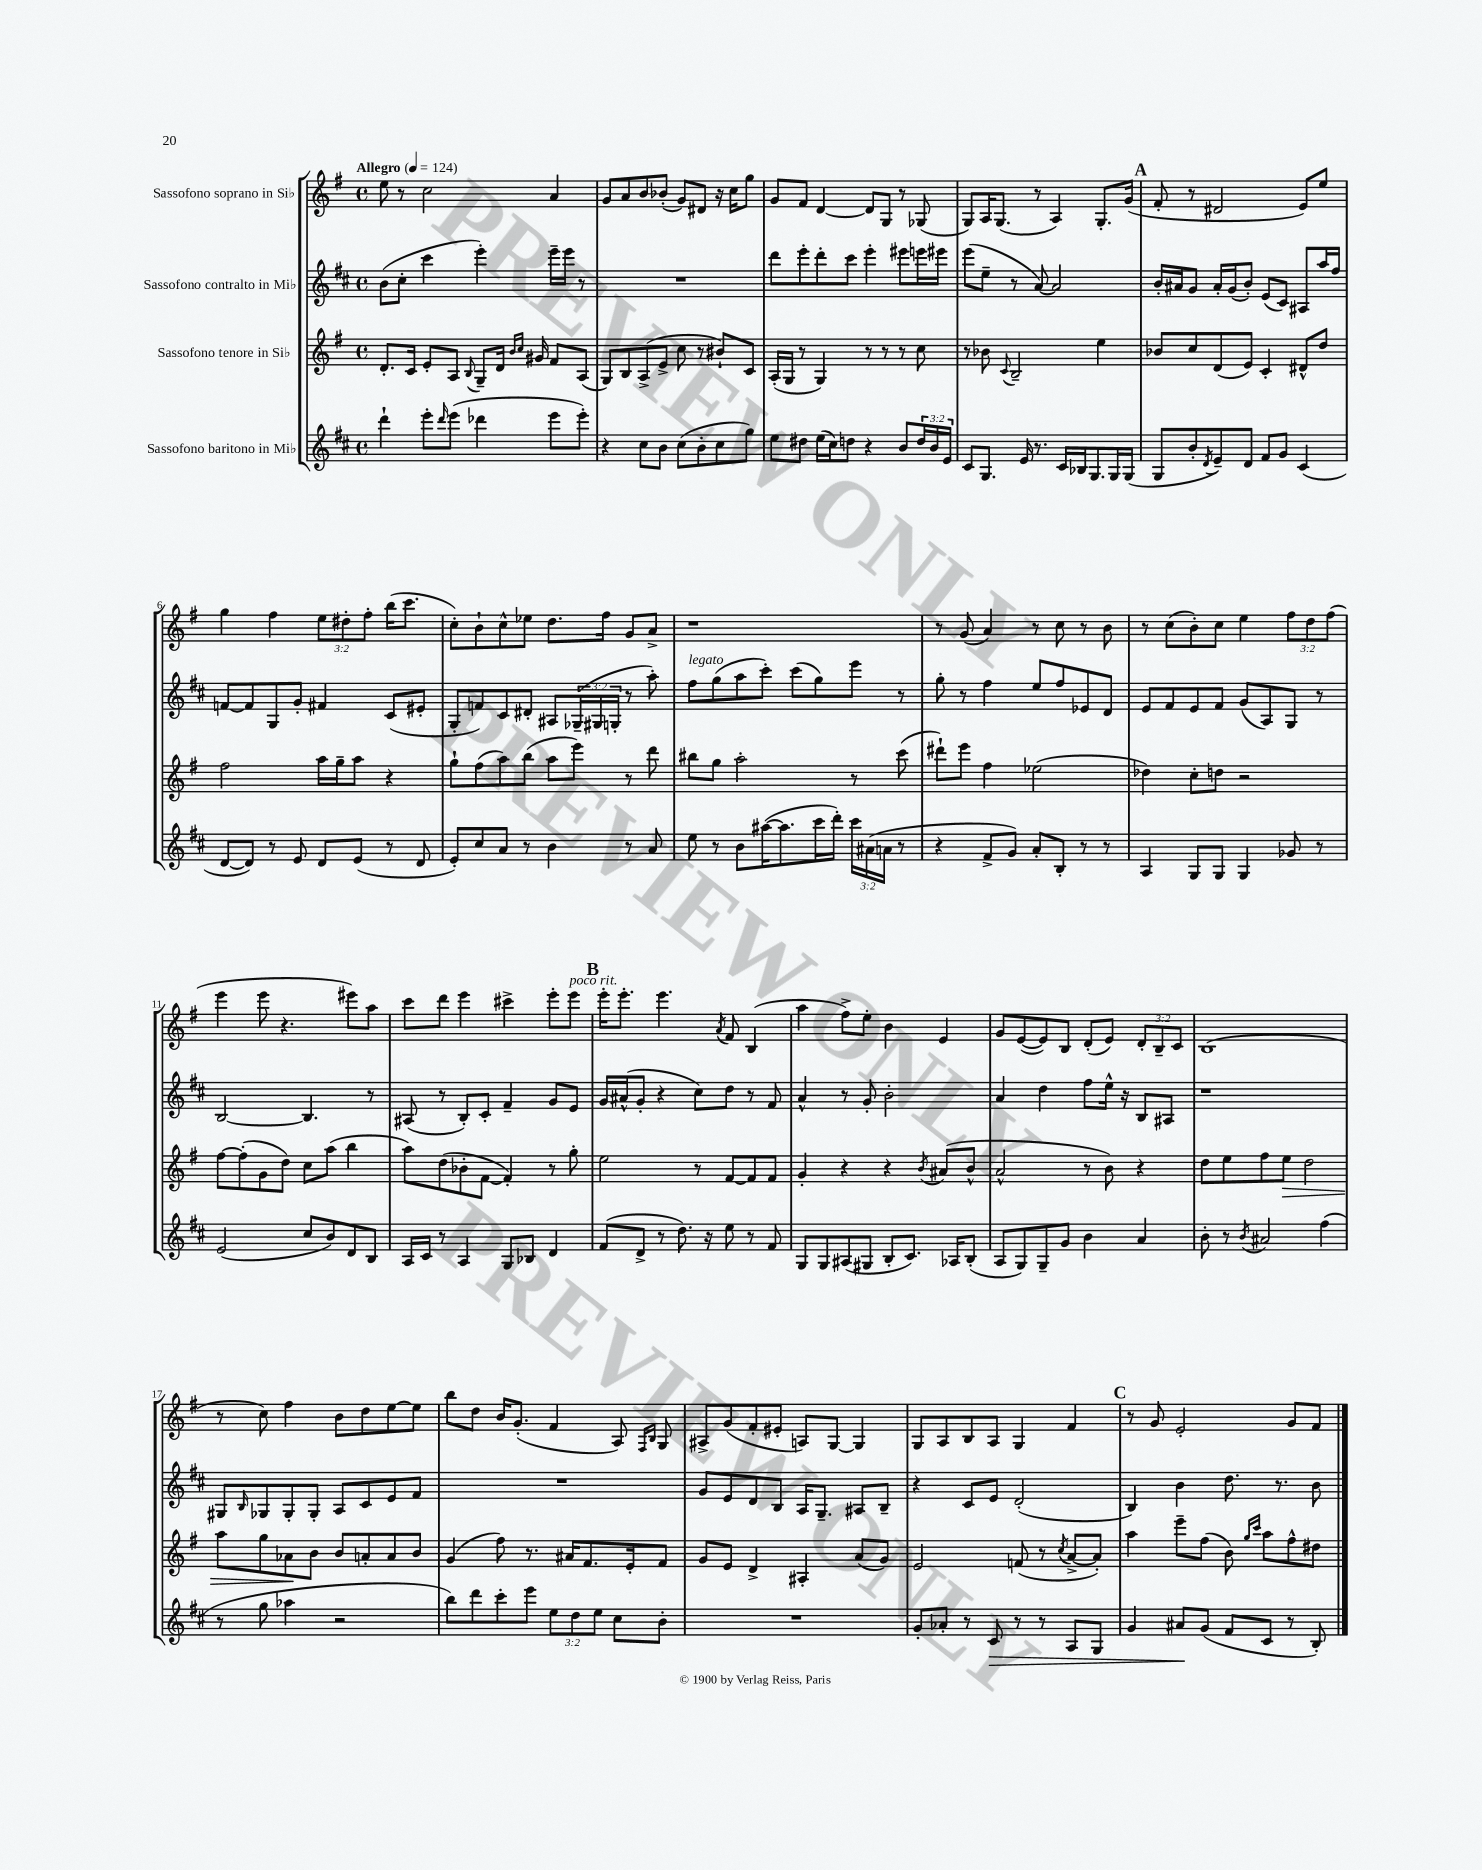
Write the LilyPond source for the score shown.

<<
\new StaffGroup <<
\new Staff = "s0" \with { instrumentName = "Sassofono soprano in Sib" } {
    \clef treble \key g \major \defaultTimeSignature \time 4/4 \override Staff.TupletNumber.text = #tuplet-number::calc-fraction-text \tempo "Allegro" 4 = 124
    e''8 r8 c''2 a'4 |
    g'8 a'8 b'8 bes'8-.( g'8) dis'8 r16 c''16 g''8 |
    g'8 fis'8 d'4~ d'8 g8 r8 ges8( |
    g8) a16 g8.( r8 a4) g8.-. g'16( |
    \mark \markup { \bold "A" } fis'8-. r8 dis'2 e'8) e''8 |
    g''4 fis''4 \tuplet 3/2 { e''8 dis''8-. fis''8-. } b''16( c'''8. |
    c''8-.) b'8-! c''8-^ ees''8 d''8. fis''16 g'8 a'8-> |
    r1 |
    r8 g'8( a'4) r8 c''8 r8 b'8 |
    r8 c''8( b'8-.) c''8 e''4 \tuplet 3/2 { fis''8 d''8 fis''8( } |
    e'''4 e'''8 r4. eis'''8) a''8 |
    c'''8 d'''8 e'''4 cis'''4-> e'''8-. e'''8^\markup { \italic "poco rit." } |
    \mark \markup { \bold "B" } e'''16-. e'''8.-. e'''4. \acciaccatura { a'8 } fis'8 b4( |
    a''4 fis''8->) e''8-. b'4 e'4 |
    g'8 e'8~( e'8) b8 d'8-.( e'8) \tuplet 3/2 { d'8-. b8-- c'8 } |
    b1( |
    r8 c''8) fis''4 b'8 d''8 e''8~ e''8 |
    b''8 d''8 b'16 g'8.-.( fis'4 a8) \grace { fis16 b16 } g8 |
    ais8-> g'8( fis'8-. eis'8-. a8) g8~ g4 |
    g8 a8 b8 a8 g4 fis'4 |
    \mark \markup { \bold "C" } r8 g'8 e'2-. g'8 fis'8 \bar "|." |
}
\new Staff = "s1" \with { instrumentName = "Sassofono contralto in Mib" } {
    \clef treble \key d \major \defaultTimeSignature \time 4/4 \override Staff.TupletNumber.text = #tuplet-number::calc-fraction-text
    b'8( cis''8-. cis'''4 e'''4-.) e'''16-- e'''16 r8 |
    R1 |
    d'''8 e'''8-. d'''8-. cis'''8 e'''4-. eis'''8 e'''16 eis'''16 |
    e'''8( e''8-- r8 a'8~) a'2 |
    \mark \markup { \bold "A" } b'16-. ais'16 g'8 ais'16-. g'16( b'8-.) e'8( cis'8) ais8 a''16 fis''16 |
    f'8~ f'8 g8 g'8-. fis'4 cis'8( eis'8-. |
    g8-. f'8) cis'8 dis'8-. ais8 \tuplet 3/2 { ges16--( gis16 g16-. } r8 a''8-.) |
    fis''8^\markup { \italic "legato" } g''8( a''8 cis'''8-.) cis'''8( g''8) e'''8 r8 |
    g''8-. r8 fis''4 e''8 fis''8 ees'8 d'8 |
    e'8 fis'8 e'8 fis'8 g'8( a8) g8 r8 |
    b2~ b4. r8 |
    ais8( r8 b8-.) cis'8-. fis'4-- g'8 e'8 |
    \mark \markup { \bold "B" } g'16 ais'16-^( g'8-. r4 cis''8) d''8 r8 fis'8 |
    a'4-^ r8 g'8-. b'2-. |
    a'4 d''4 fis''8 e''16-^ r16 b8 ais8 |
    r1 |
    gis8 \grace { b16 } ges8 ges8-. ges8-. a8 cis'8 e'8 fis'8 |
    R1 |
    g'8 e'8 d'8 b8 a16 g8.-- ais8 b8-- |
    r4 cis'8 e'8 d'2-.( |
    \mark \markup { \bold "C" } b4) b'4 d''8. r8. b'8 \bar "|." |
}
\new Staff = "s2" \with { instrumentName = "Sassofono tenore in Sib" } {
    \clef treble \key g \major \defaultTimeSignature \time 4/4
    d'8.-. c'16 e'8-. a8 \appoggiatura { b8 } g8-- d'16 \grace { b'16 c''16 } gis'16 fis'8 a8( |
    g8) b8 a8->( e'8-> c''8 r8 bis'8-!) c'8 |
    a16-.( g16 r8 g4) r8 r8 r8 c''8 |
    r8 bes'8 \appoggiatura { c'8 } b2-- e''4 |
    \mark \markup { \bold "A" } bes'8 c''8 d'8( e'8) c'4-. dis'8-^ d''8 |
    fis''2 a''16 g''16-- a''8 r4 |
    g''8-! fis''8( a''8) b''8( a''8 e'''8) r8 d'''8 |
    bis''8 g''8 a''2-. r8 c'''8( |
    dis'''8-!) e'''8 fis''4 ees''2( |
    des''4) c''8-. d''8 r2 |
    fis''8~ fis''8-.( g'8 d''8) c''8 a''8( b''4 |
    a''8) d''8( bes'8-. fis'8~ fis'4-.) r8 g''8-. |
    \mark \markup { \bold "B" } e''2 r8 fis'8~ fis'8 fis'8 |
    g'4-. r4 r4 \acciaccatura { b'8 } ais'8( b'8-^ |
    a'2-^ r8 b'8) r4 |
    d''8 e''8 fis''8 e''8\> d''2 |
    a''8 g''8 aes'8\! b'8 b'8 a'8-. a'8 b'8 |
    g'4( fis''8) r8. ais'16 fis'8. e'16-. fis'8 |
    g'8 e'8 d'4-> ais4-. a'8( g'8) |
    e'2 f'8( r8 \acciaccatura { c''8 } a'8~-> a'8-.) |
    \mark \markup { \bold "C" } a''4 e'''8-- fis''8( b'8) \grace { g''16 c'''16 } a''8 fis''8-^ dis''8 \bar "|." |
}
\new Staff = "s3" \with { instrumentName = "Sassofono baritono in Mib" } {
    \clef treble \key d \major \defaultTimeSignature \time 4/4 \override Staff.TupletNumber.text = #tuplet-number::calc-fraction-text
    d'''4-! e'''8-. \grace { d'''16 } e'''8( des'''4 e'''8 e'''8-.) |
    r4 cis''8 b'8 cis''8( b'8-. cis''8 g''8) |
    e''8 dis''8 e''16( cis''16) d''8 r4 b'8 \tuplet 3/2 { d''16 b'16 e'16 } |
    cis'8 g8. e'16 r8. cis'16 bes16 g8. g16 g16( |
    \mark \markup { \bold "A" } g8 b'8-. \acciaccatura { d'8 } e'8--) d'8 fis'8 g'8 cis'4( |
    d'8~ d'8) r8 e'8 d'8 e'8( r8 d'8 |
    e'8-.) cis''8 a'8 r8 b'4 r8 a'8 |
    e''8 r8 b'8 ais''16~( ais''8. cis'''16 d'''16-.) \tuplet 3/2 { cis'''16 ais'16( a'16 } r8 |
    r4 fis'8-> g'8) a'8-. b8-. r8 r8 |
    a4 g8 g8 g4 ges'8 r8 |
    e'2( cis''8 b'8) d'8 b8 |
    a16 cis'16 r8 a4 g8 bes8 d'4 |
    \mark \markup { \bold "B" } fis'8( d'8-> r8 d''8.) r16 e''8 r8 fis'8 |
    g8 g8 ais8( gis8 b8-. cis'8.) aes16 b8-.( |
    a8 g8) g8-- g'8 b'4 a'4 |
    b'8-. r8 \acciaccatura { b'8 } ais'2 fis''4( |
    r8 g''8 aes''4 r2 |
    b''8) d'''8 cis'''8-. e'''8 \tuplet 3/2 { e''8 d''8 e''8 } cis''8 b'8-. |
    R1 |
    g'8-. aes'8-. r8 cis'8\> r8 r8 a8 g8 |
    \mark \markup { \bold "C" } g'4 ais'8\! g'8( fis'8 cis'8 r8 b8-.) \bar "|." |
}
>>
>>
